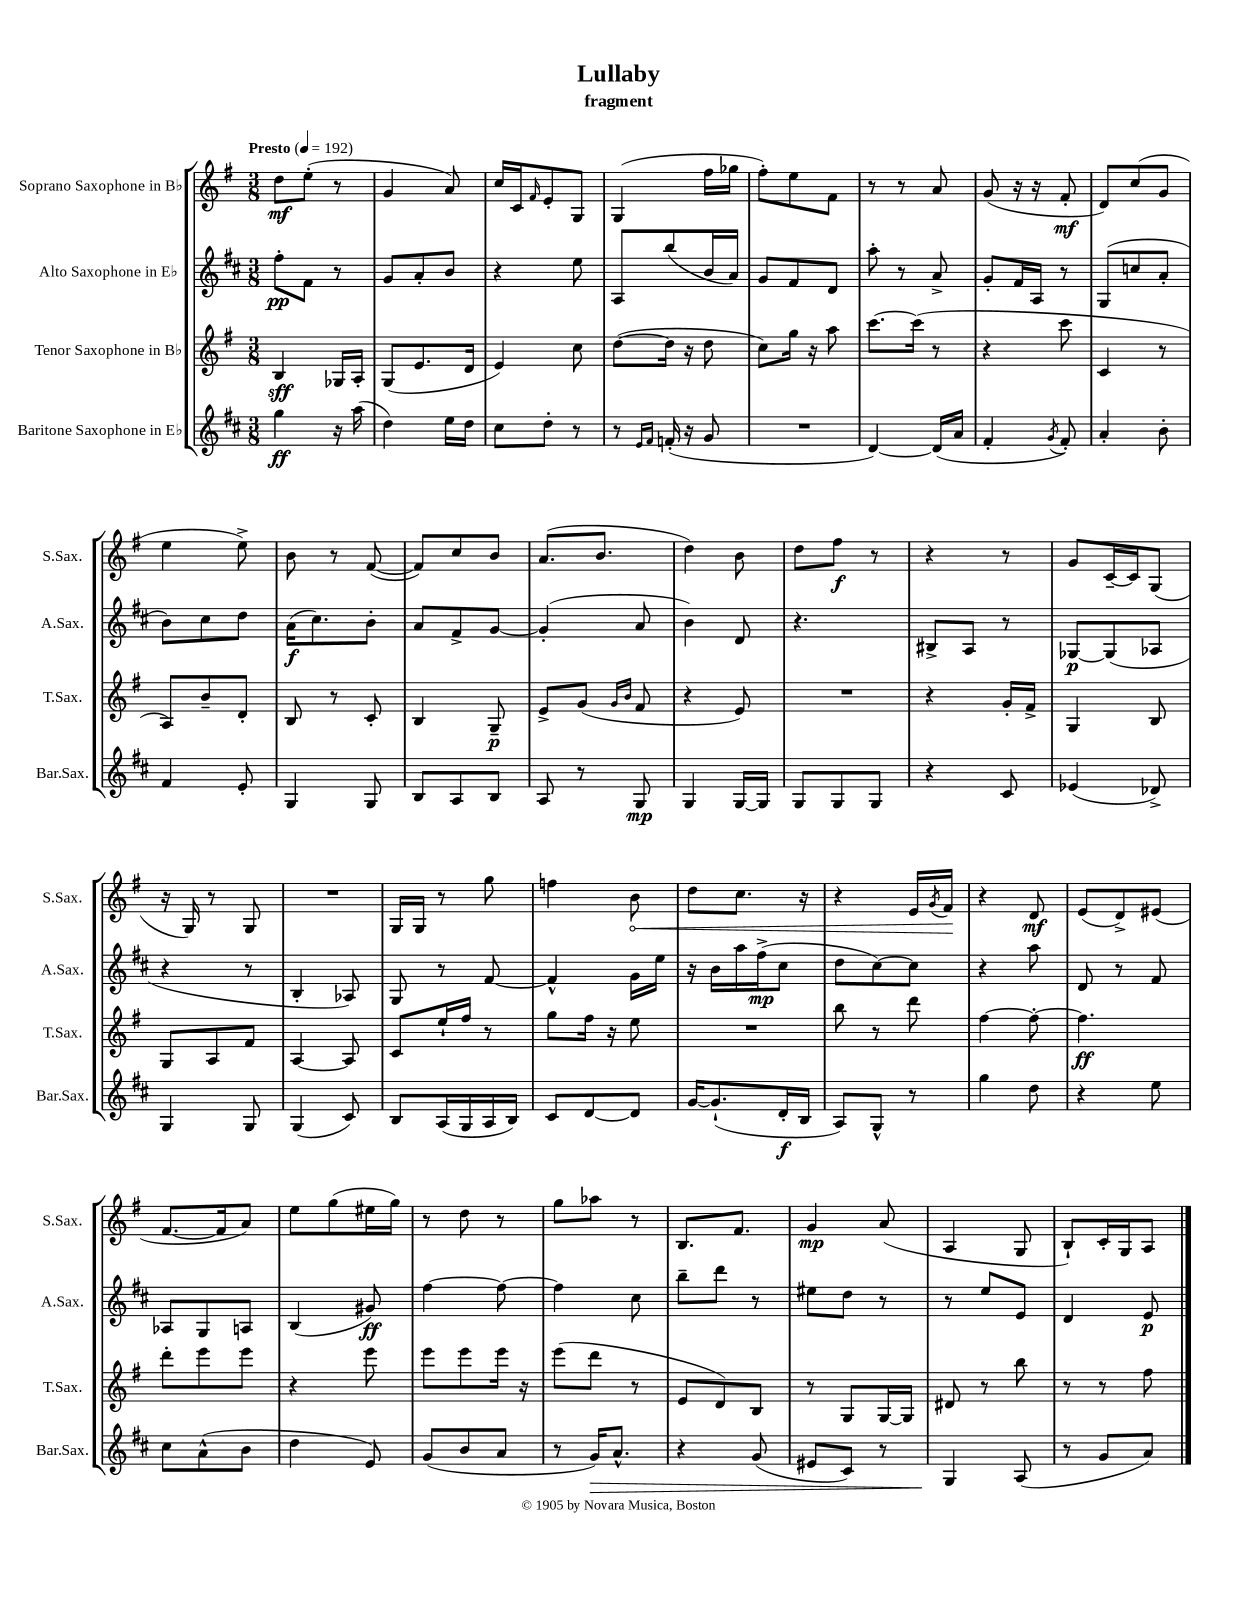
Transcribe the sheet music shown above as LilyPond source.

\header { title = "Lullaby" subtitle = "fragment" }
<<
\new StaffGroup <<
\new Staff = "s0" \with { instrumentName = "Soprano Saxophone in Bb" shortInstrumentName = "S.Sax." } {
    \clef treble \key g \major \numericTimeSignature \time 3/8 \tempo "Presto" 4 = 192
    d''8\mf e''8-.( r8 |
    g'4 a'8) |
    c''16 c'16 \grace { fis'16 } e'8-. g8 |
    g4( fis''16 ges''16 |
    fis''8-.) e''8 fis'8 |
    r8 r8 a'8 |
    g'8( r16 r16 fis'8-.\mf |
    d'8) c''8( g'8 |
    e''4 e''8->) |
    b'8 r8 fis'8~( |
    fis'8) c''8 b'8 |
    a'8.( b'8. |
    d''4) b'8 |
    d''8 fis''8\f r8 |
    r4 r8 |
    g'8 c'16~-- c'16 g8( |
    r16 g16) r8 g8 |
    R4. |
    g16 g16 r8 g''8 |
    f''4 \once \override Hairpin.circled-tip = ##t b'8\< |
    d''8 c''8. r16 |
    r4 e'16 \acciaccatura { g'8 } fis'16\! |
    r4 d'8\mf |
    e'8( d'8->) eis'8( |
    fis'8.~ fis'16 a'8) |
    e''8 g''8( eis''16 g''16) |
    r8 d''8 r8 |
    g''8 aes''8 r8 |
    b8. fis'8. |
    g'4\mp a'8( |
    a4 g8 |
    b8-!) c'16-. g16 a8 \bar "|." |
}
\new Staff = "s1" \with { instrumentName = "Alto Saxophone in Eb" shortInstrumentName = "A.Sax." } {
    \clef treble \key d \major \numericTimeSignature \time 3/8
    fis''8-.\pp fis'8 r8 |
    g'8 a'8-. b'8 |
    r4 e''8 |
    a8 b''8( b'16 a'16) |
    g'8 fis'8 d'8 |
    a''8-. r8 a'8-> |
    g'8-. fis'16 a16 r8 |
    g8( c''8 a'8-. |
    b'8) cis''8 d''8 |
    a'16\f( cis''8.) b'8-. |
    a'8 fis'8-> g'8~ |
    g'4-.( a'8 |
    b'4) d'8 |
    r4. |
    bis8-> a8 r8 |
    ges8~\p ges8( aes8 |
    r4 r8 |
    b4-. aes8) |
    g8 r8 fis'8~ |
    fis'4-^ g'16 e''16 |
    r16 b'16 a''16 fis''16->\mp( cis''8 |
    d''8 cis''8~) cis''8 |
    r4 a''8 |
    d'8 r8 fis'8 |
    aes8 g8 a8 |
    b4( gis'8\ff) |
    fis''4~ fis''8~ |
    fis''4 cis''8 |
    b''8-- d'''8 r8 |
    eis''8 d''8 r8 |
    r8 e''8 e'8 |
    d'4 e'8\p \bar "|." |
}
\new Staff = "s2" \with { instrumentName = "Tenor Saxophone in Bb" shortInstrumentName = "T.Sax." } {
    \clef treble \key g \major \numericTimeSignature \time 3/8
    b4\sff ges16 a16-. |
    g8( e'8. d'16 |
    e'4) c''8 |
    d''8~( d''16 r16 d''8 |
    c''8) g''16 r16 a''8 |
    c'''8.~ c'''16( r8 |
    r4 c'''8 |
    c'4 r8 |
    a8) b'8-- d'8-. |
    b8 r8 c'8-. |
    b4 g8--\p |
    e'8-> g'8( \grace { g'16 b'16 } fis'8 |
    r4 e'8) |
    R4. |
    r4 g'16-. fis'16-> |
    g4 b8 |
    g8 a8 fis'8 |
    a4~ a8 |
    c'8 e''16-! fis''16 r8 |
    g''8 fis''16 r16 e''8 |
    R4. |
    b''8 r8 d'''8 |
    fis''4~ fis''8~-. |
    fis''4.\ff |
    d'''8-. e'''8 e'''8 |
    r4 e'''8 |
    e'''8 e'''8 e'''16 r16 |
    e'''8( d'''8 r8 |
    e'8 d'8) b8 |
    r8 g8 g16~ g16 |
    dis'8 r8 b''8 |
    r8 r8 fis''8 \bar "|." |
}
\new Staff = "s3" \with { instrumentName = "Baritone Saxophone in Eb" shortInstrumentName = "Bar.Sax." } {
    \clef treble \key d \major \numericTimeSignature \time 3/8
    g''4\ff r16 a''16( |
    d''4) e''16 d''16 |
    cis''8 d''8-. r8 |
    r8 \grace { e'16 fis'16 } f'16-.( r16 g'8 |
    R4. |
    d'4~) d'16( a'16 |
    fis'4-. \acciaccatura { g'8 } fis'8-.) |
    a'4-. b'8-. |
    fis'4 e'8-. |
    g4 g8 |
    b8 a8 b8 |
    a8 r8 g8\mp |
    g4 g16~ g16 |
    g8 g8 g8 |
    r4 cis'8 |
    ees'4( des'8->) |
    g4 g8 |
    g4( cis'8) |
    b8 a16( g16 a16 b16) |
    cis'8 d'8~ d'8 |
    g'16~ g'8.-!( d'16-.\f b16 |
    a8) g8-^ r8 |
    g''4 d''8 |
    r4 e''8 |
    cis''8 a'8-^( b'8 |
    d''4 e'8) |
    g'8( b'8 a'8 |
    r8 g'16\>) a'8.-^ |
    r4 g'8( |
    eis'8 cis'8) r8 |
    g4\! a8( |
    r8 g'8 a'8) \bar "|." |
}
>>
>>
\layout { \context { \Score \remove "Bar_number_engraver" } }
